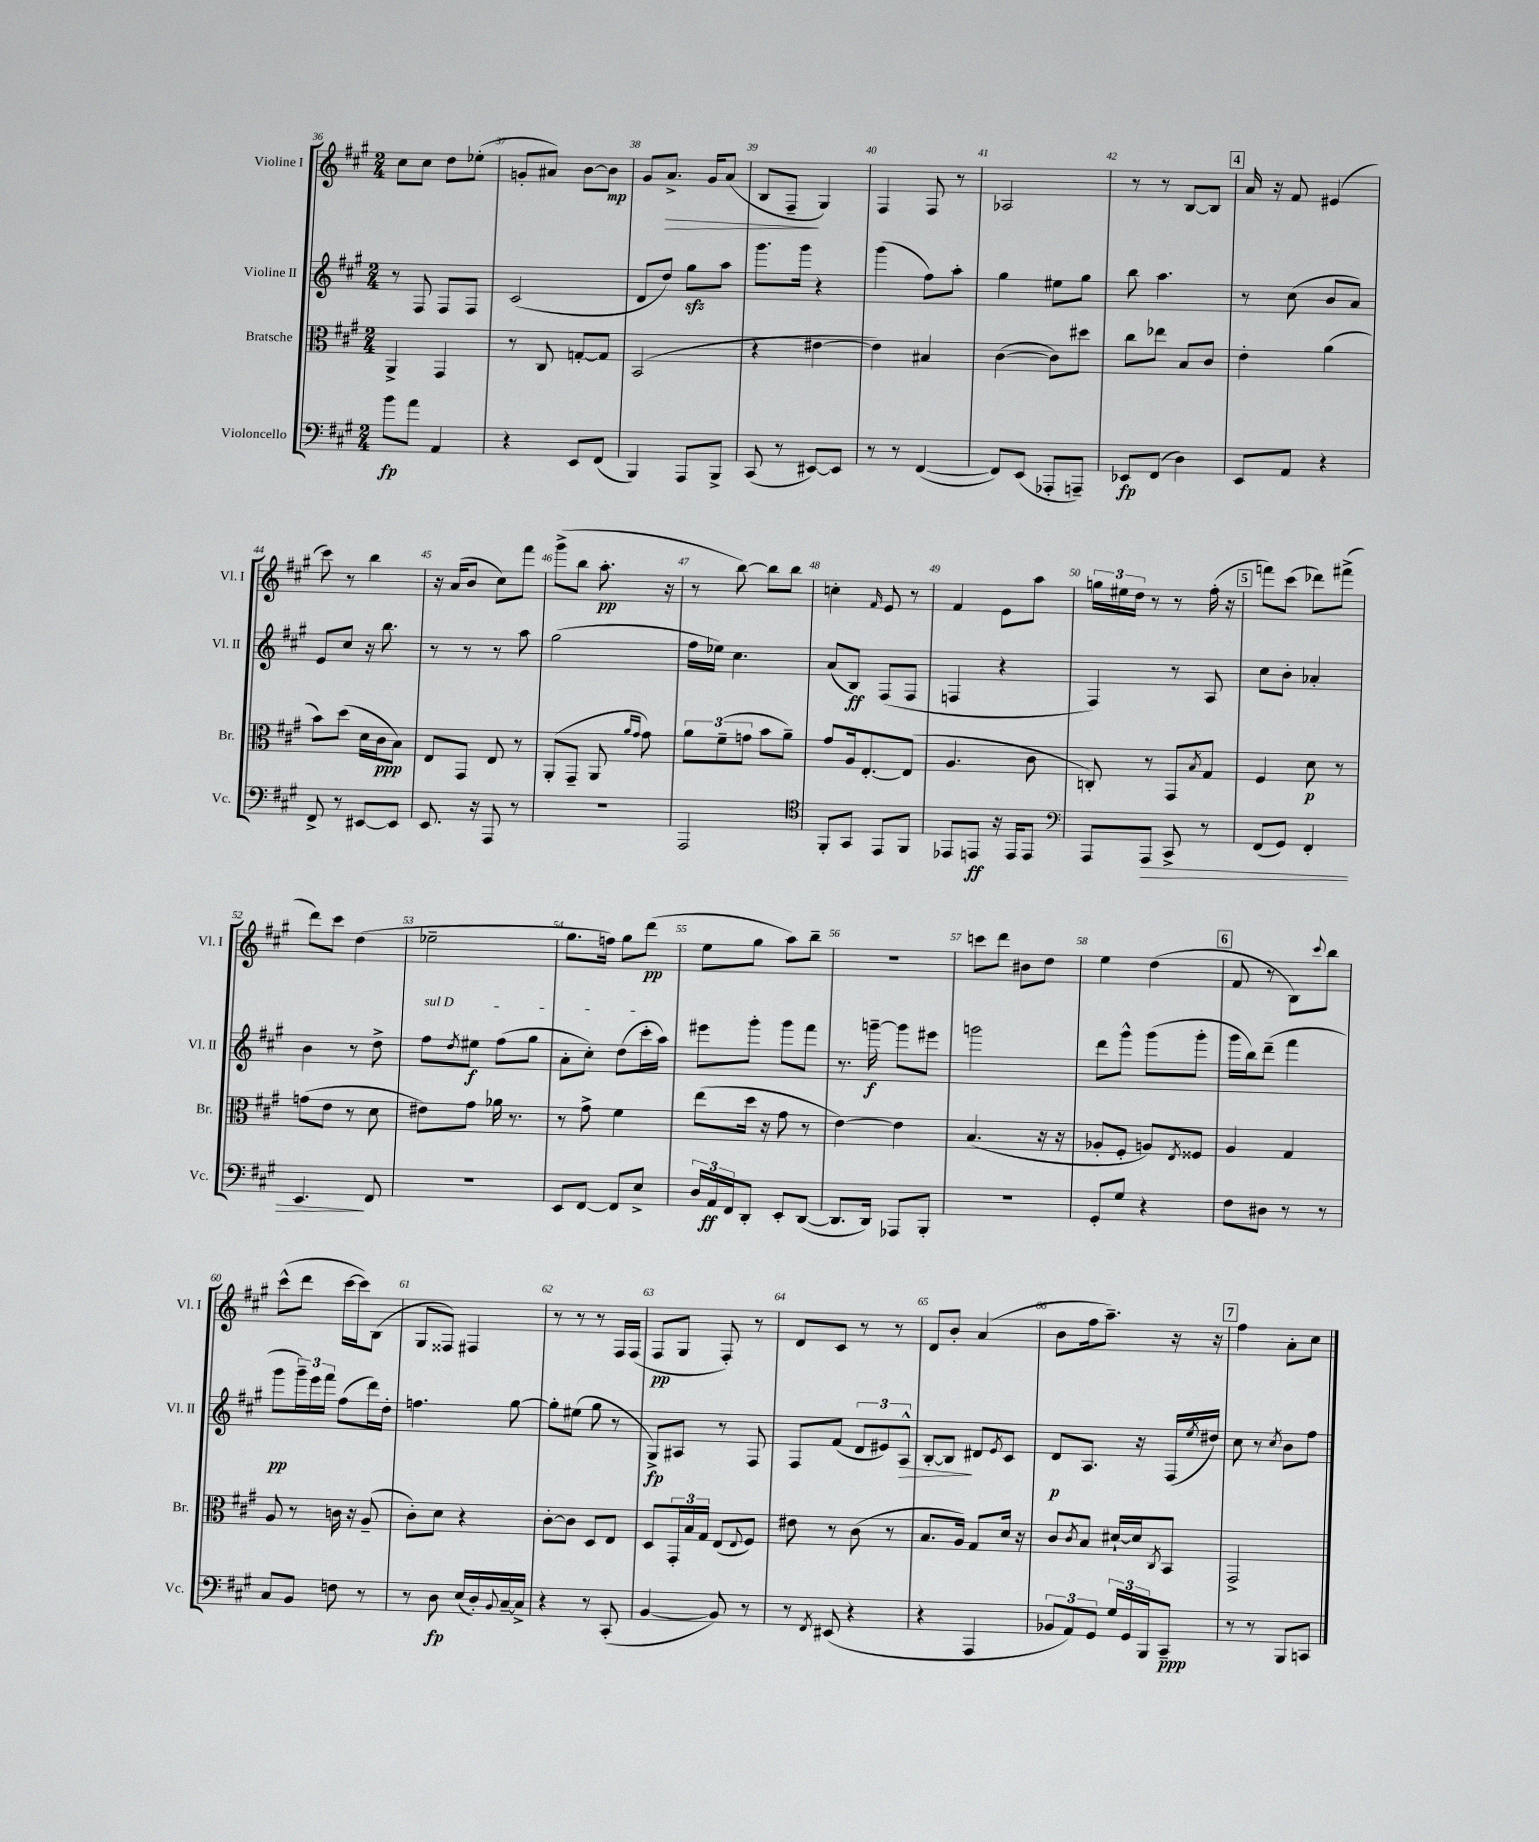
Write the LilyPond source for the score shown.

<<
\new StaffGroup <<
\new Staff = "s0" \with { instrumentName = "Violine I" shortInstrumentName = "Vl. I" } {
    \clef treble \key a \major \numericTimeSignature \time 2/4
    cis''8 cis''8 d''8 ees''8-.( |
    g'8-. ais'8) b'8~ b'8\mp |
    gis'8 a'8.->\> gis'16 a'8( |
    b8 fis8--\! gis4) |
    fis4 fis8 r8 |
    aes2 |
    r8 r8 b8~ b8 |
    \mark \markup { \box "4" } a'16 r16 fis'8 eis'4( |
    cis'''8) r8 b''4 |
    r16 a'16( b'8 cis''8) fis'''8 |
    gis'''8->( b''8 a''8.-.\pp r16 |
    r8 b''8~) b''8 b''8 |
    c''4-. \grace { fis'16 } e'8 r8 |
    fis'4 e'8 a''8 |
    \tuplet 3/2 { g''16 eis''16 d''16 } r8 r8 fis''16-.( r16 |
    \mark \markup { \box "5" } f'''8) cis'''8( des'''8) fis'''8->( |
    d'''8) cis'''8 d''4( |
    ees''2-- |
    gis''8. f''16) gis''8 d'''8\pp( |
    e''8 gis''8 a''8) b''8-- |
    R2 |
    c'''8 d'''8 bis'8 d''8 |
    e''4 d''4( |
    \mark \markup { \box "6" } fis'8 r8 b8) \appoggiatura { cis'''8 } b''8 |
    cis'''8-^( d'''8 cis'''16~ cis'''16) b8( |
    gis8 fisis8) fis4 |
    r8 r8 r8 fis16 fis16( |
    fis8\pp gis8 fis8-.) r8 |
    d'8 cis'8 r8 r8 |
    d'8 b'8-. a'4( |
    b'8 fis''16 a''8.--) r16 r16 |
    \mark \markup { \box "7" } fis''4 a'8-. cis''8 \bar "|." |
}
\new Staff = "s1" \with { instrumentName = "Violine II" shortInstrumentName = "Vl. II" } {
    \clef treble \key a \major \numericTimeSignature \time 2/4
    r8 fis8 fis8 fis8 |
    cis'2( |
    d'8 d''8) gis''8\sfz a''8 |
    gis'''8. gis'''16 r4 |
    gis'''4( fis''8) a''8-. |
    gis''4 eis''8 gis''8 |
    b''8 a''4. |
    \mark \markup { \box "4" } r8 cis''8( b'8 a'8) |
    e'8 cis''8 r16 b''8. |
    r8 r8 r8 a''8 |
    gis''2( |
    fis''16 ees''16) cis''4. |
    a'8( b8\ff) fis8( fis8 |
    f4 r4 |
    fis4) r8 a8 |
    \mark \markup { \box "5" } cis''8 b'8-. aes'4-. |
    b'4 r8 d''8-> |
    \once \override TextSpanner.bound-details.left.text = \markup { \italic "sul D" } fis''8\startTextSpan \acciaccatura { d''8 } eis''8\f fis''8( gis''8 |
    a'8-. cis''8-.) d''8( cis'''16-. a''16\stopTextSpan) |
    eis'''8 gis'''8-. gis'''8 fis'''8 |
    r8. g'''16~--\f g'''8 eis'''8 |
    g'''2 |
    d'''8 gis'''8-^ gis'''8( gis'''8-. |
    \mark \markup { \box "6" } gis'''16 b''16) d'''8--( fis'''4 |
    gis'''8\pp \tuplet 3/2 { gis'''16--) e'''16 fis'''16 } fis''8( d'''16) d''16-. |
    f''4. gis''8~ |
    gis''8-. eis''8( gis''8 r8 |
    gis8->\fp) ais8 r8 fis8 |
    fis8 fis'8( \tuplet 3/2 { d'8 eis'8) a8-^\> } |
    b8~-. b8\! dis'8 \acciaccatura { e'8 } cis'8 |
    d'8\p a8. r16 fis16( \acciaccatura { e''8 } dis''16) |
    \mark \markup { \box "7" } cis''8 r8 \acciaccatura { cis''8 } b'8 fis''8 \bar "|." |
}
\new Staff = "s2" \with { instrumentName = "Bratsche" shortInstrumentName = "Br." } {
    \clef alto \key a \major \numericTimeSignature \time 2/4
    a,4-> gis,4 |
    r8 cis8 g8~-. g8 |
    b,2( |
    r4 eis'4~ |
    eis'4) bis4 |
    cis'4~( cis'8) dis''8 |
    cis''8 ees''8 b8 cis'8 |
    \mark \markup { \box "4" } e'4-. a'4( |
    b'8) d''8( d'16 cis'16\ppp b8) |
    e8 gis,8 e8 r8 |
    a,8-.( gis,8-- a,8 \grace { a'16 gis'16 } gis'8) |
    \tuplet 3/2 { a'8 fis'8--( g'8 } b'8 a'8--) |
    gis'8 a16 e8.~-. e8( |
    a4. cis'8 |
    c8-.) r8 gis,8 \acciaccatura { b8 } gis8 |
    \mark \markup { \box "5" } fis4 d'8\p r8 |
    g'8( e'8 r8 d'8 |
    eis'8) gis'8 aes'16 r8. |
    r8 gis'8-> fis'4 |
    e''8( d''16 r16 gis'8 r8 |
    e'4~) e'4 |
    b4.( r16 r16 |
    aes8-. fis8-. a8) \acciaccatura { e8 } fisis8 |
    \mark \markup { \box "6" } a4 gis4 |
    a8 r8 c'16 r16 a8--( |
    cis'8-.) d'8 r4 |
    cis'8~-. cis'8 d8 e8 |
    d8 \tuplet 3/2 { gis,16-. b16 gis16 } e8( \appoggiatura { e8 } fis8) |
    eis'8 r8 cis'8( r8 |
    b8. a16) gis8 d'16 r16 |
    cis'8 \acciaccatura { cis'8 } b8 dis'16~-! dis'16 \acciaccatura { cis8 } b,8 |
    \mark \markup { \box "7" } gis,2-> \bar "|." |
}
\new Staff = "s3" \with { instrumentName = "Violoncello" shortInstrumentName = "Vc." } {
    \clef bass \key a \major \numericTimeSignature \time 2/4
    b'8\fp a'8 a,4 |
    r4 e,8 fis,8( |
    b,,4) a,,8 b,,8-> |
    cis,8( r8 eis,8~) eis,8 |
    r8 r8 fis,4~( |
    fis,8) e,8( aes,,8-. a,,8--) |
    ees,8\fp fis,8( d4) |
    \mark \markup { \box "4" } e,8 a,8 r4 |
    fis,8-> r8 eis,8~ eis,8 |
    e,8. r16 a,,8 r8 |
    r2 |
    a,,2 |
    \clef tenor fis,8-. gis,8 e,8 fis,8 |
    ees,8 e,8\ff r16 e,16 e,8 |
    \clef bass a,,8 a,,8\> cis,8-> r8 |
    \mark \markup { \box "5" } fis,8( gis,8) fis,4-. |
    e,4.\! fis,8 |
    r2 |
    e,8 fis,8~ fis,8 e8-> |
    \tuplet 3/2 { d16 a,16\ff fis,16 } d,8-. e,8-. d,8~( |
    d,8. d,16) aes,,8 b,,8-. |
    r2 |
    gis,8-. gis8 r4 |
    \mark \markup { \box "6" } fis8 dis8 r8 r8 |
    cis8 b,8 f8 r8 |
    r8 d8\fp e16( d16-.) \appoggiatura { b,8 } cis16~-- cis16-> |
    r4 r8 cis,8-.( |
    b,4~ b,8) r8 |
    r8 \acciaccatura { fis,8 } eis,8( r4 |
    r4 a,,4 |
    \tuplet 3/2 { bes,8 a,8) gis,8 } \tuplet 3/2 { gis16 gis,16 b,,16 } cis,8--\ppp |
    \mark \markup { \box "7" } r8 r8 b,,8 c,8 \bar "|." |
}
>>
>>
\layout { \context { \Score currentBarNumber = #36 \override BarNumber.break-visibility = ##(#f #t #t) barNumberVisibility = #all-bar-numbers-visible } }
